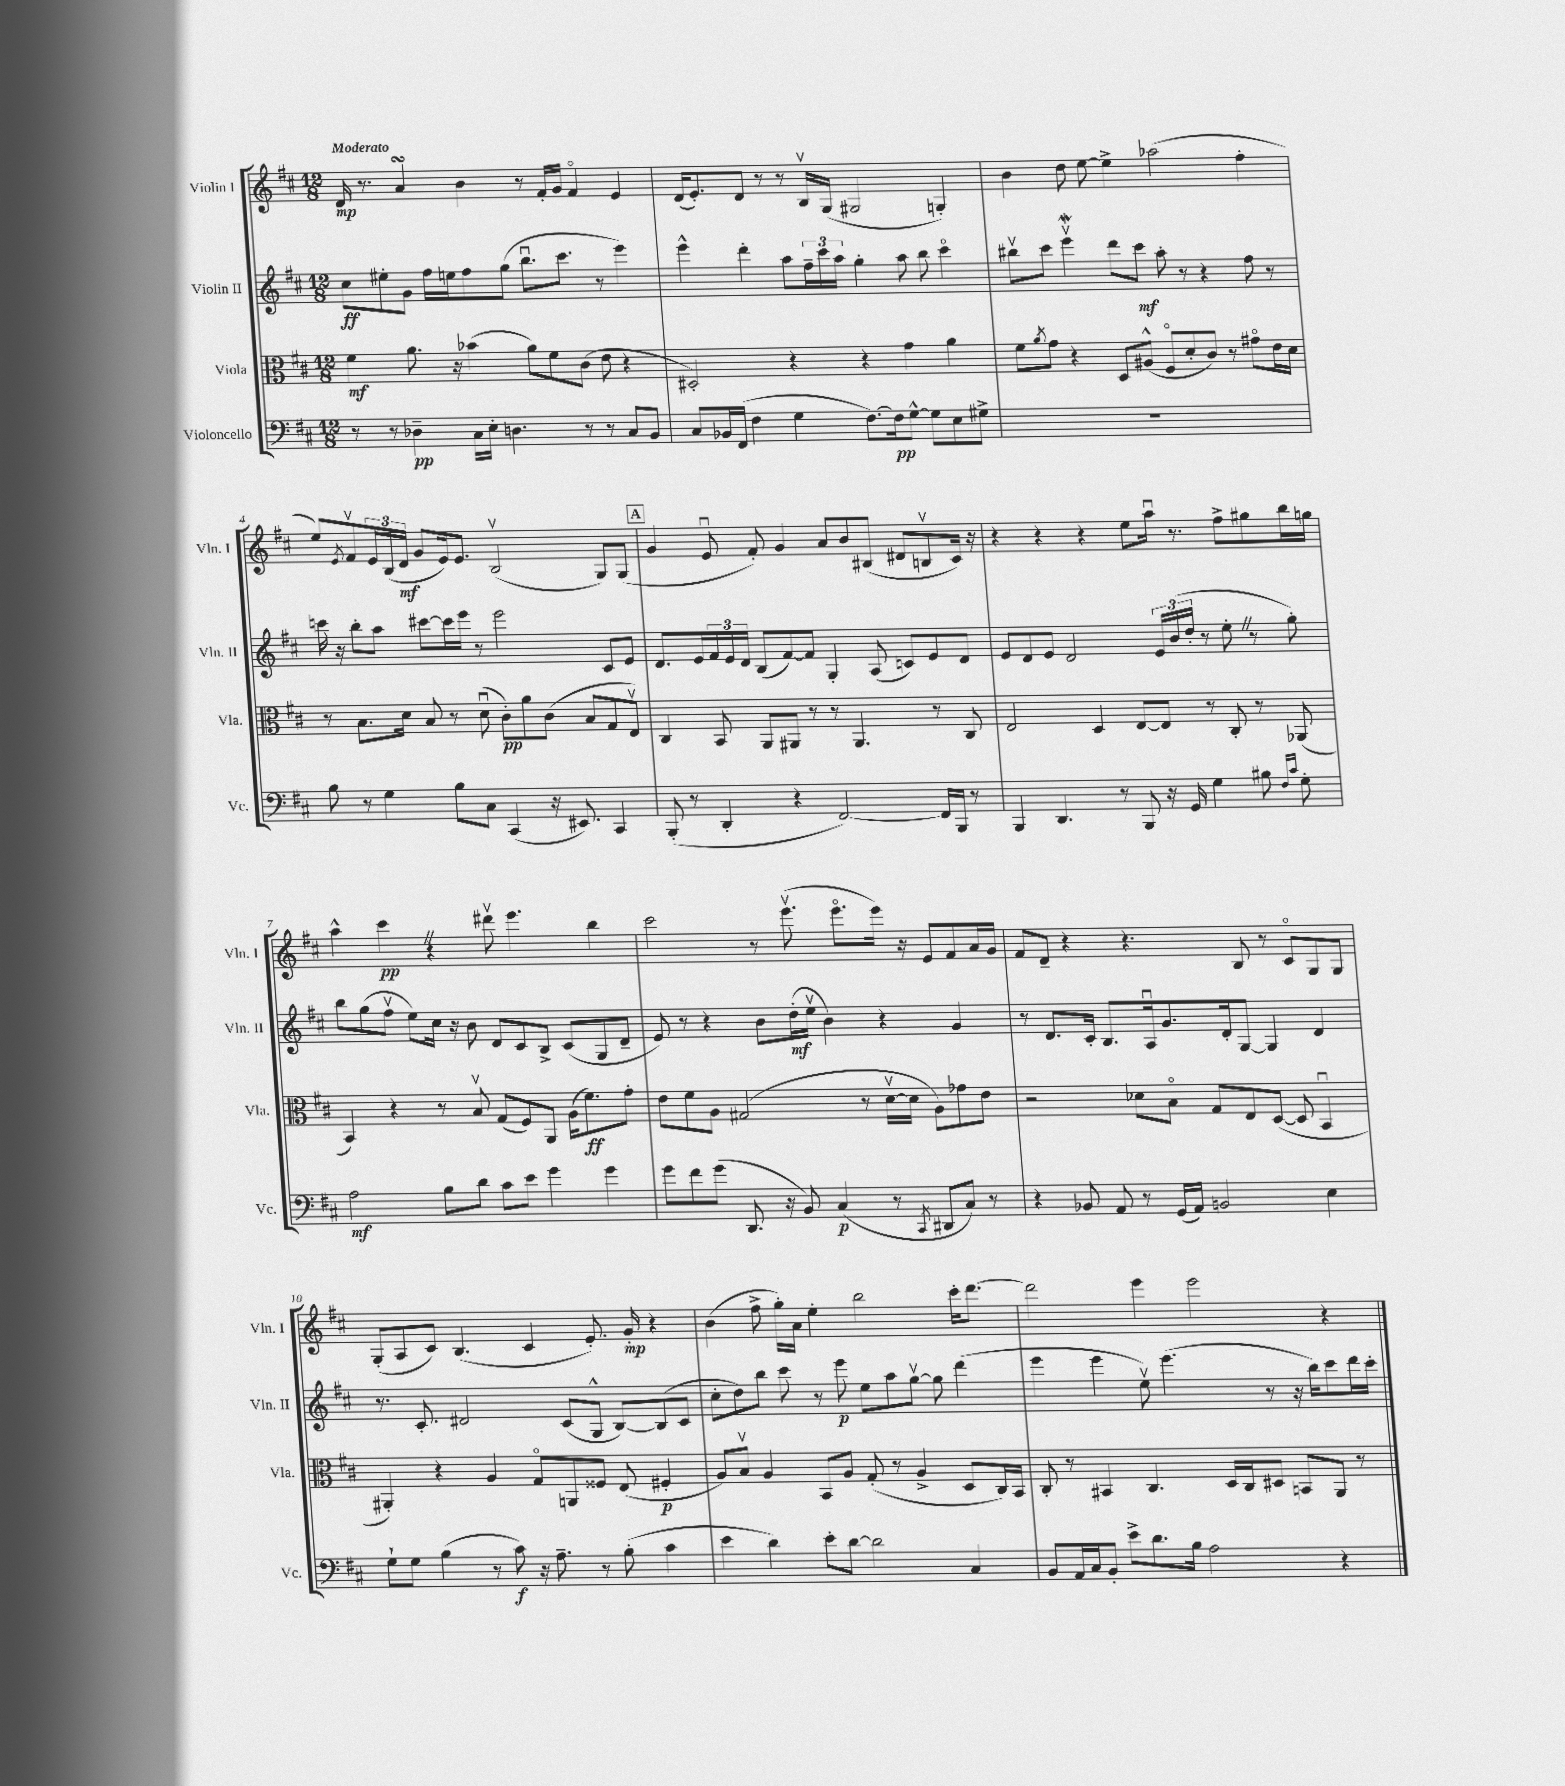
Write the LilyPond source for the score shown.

<<
\new StaffGroup <<
\new Staff = "s0" \with { instrumentName = "Violin I" shortInstrumentName = "Vln. I" } {
    \clef treble \key d \major \numericTimeSignature \time 12/8 \tempo "Moderato"
    d'16\mp r8. a'4\turn b'4 r8 fis'16-. g'16 fis'4\flageolet e'4 |
    d'16( e'8.-.) d'8 r8 r8 b16\upbow g16( gis2 g4-.) |
    b'4 d''8 e''8~ e''4-> aes''2( fis''4-. |
    e''8) \acciaccatura { e'8 } fis'8\upbow \tuplet 3/2 { e'16 b16( d'16\mf } g'8 e'16) e'8. b2\upbow( g8) g8( |
    \mark \markup { \box "A" } g'4 e'8\downbow fis'8-.) g'4 a'8 b'8 bis8( dis'8 b8\upbow cis'16) r16 |
    r4 r4 r4 e''8 a''16\downbow r8. fis''8-> gis''8 b''16 g''16 |
    a''4-^ cis'''4\pp \once \override BreathingSign.text = \markup { \musicglyph "scripts.caesura.straight" } \breathe r4 dis'''8\upbow e'''4. b''4 |
    cis'''2 r8 e'''8.\upbow( e'''8.\flageolet e'''16) r16 e'8 fis'8 a'16 g'16 |
    fis'8 d'8-- r4 r4. b8 r8 cis'8\flageolet g8 g8 |
    g8-.( a8 cis'8) b4.( cis'4 e'8.-.) g'16-.\mp r4 |
    b'4( fis''8-> g''16-.) a'16 e''4-. b''2 cis'''16-. d'''8.~ |
    d'''2 e'''4 e'''2 r4 \bar "|." |
}
\new Staff = "s1" \with { instrumentName = "Violin II" shortInstrumentName = "Vln. II" } {
    \clef treble \key d \major \numericTimeSignature \time 12/8
    cis''8\ff eis''8-. g'8 fis''16 e''16 fis''8 g''8( b''8.\downbow cis'''8. r8 e'''4) |
    e'''4-^ d'''4-. a''8 \tuplet 3/2 { fis''16-- cis'''16 a''16 } g''4-. a''8 b''8 cis'''4\flageolet |
    bis''8\upbow cis'''8 e'''4\upbow\mordent d'''8 cis'''8\mf a''8-. r8 r4 fis''8 r8 |
    c'''16 r16 b''8-. a''8 cis'''8~ cis'''16 e'''16 r8 e'''2 cis'8 e'8 |
    \mark \markup { \box "A" } d'8. e'16 \tuplet 3/2 { fis'16 e'16 d'16 } b8( fis'8~) fis'8 g4-. a8( c'8) e'8 d'8 |
    e'8 d'8 e'8 d'2 \tuplet 3/2 { e'16 b'16( d''16-. } r8 e''8-. \once \override BreathingSign.text = \markup { \musicglyph "scripts.caesura.straight" } \breathe r8 g''8-.) |
    b''8 g''8( fis''8\upbow e''8) cis''16 r16 b'8 d'8 cis'8 b8-> cis'8( g8 d'8-- |
    e'8) r8 r4 b'8 d''16-.\mf( e''16\upbow b'4) r4 g'4 |
    r8 d'8. cis'16-. b8. a16\downbow g'8. d'16-. g8~ g4 d'4 |
    r8. cis'8.-. dis'2 cis'8( g8-^ b8~) b8( cis'8 |
    cis''8-. d''8) b''8 cis'''8 r8 e'''8\p e''8 a''8 g''8~\upbow g''8 d'''4( |
    e'''4 e'''4 e''8\upbow) e'''4.( r8 r16 b''16) cis'''8 d'''16 cis'''16-. \bar "|." |
}
\new Staff = "s2" \with { instrumentName = "Viola" shortInstrumentName = "Vla." } {
    \clef alto \key d \major \numericTimeSignature \time 12/8
    fis'4\mf a'8. r16 bes'4( a'8) fis'8 cis'8( e'8 r4 |
    dis2-.) r4 r4 g'4 a'4 |
    fis'8 \acciaccatura { a'8 } g'8 r4 d8 ais8-^( fis8\flageolet d'8-. cis'8) r8 gis'8\flageolet e'16 d'16 |
    r8 b8. d'16 b8 r8 d'8\downbow( cis'8-.\pp) a'8 cis'8( b8 g8 e8\upbow) |
    \mark \markup { \box "A" } cis4 b,8 a,8 ais,8 r8 r8 ais,4. r8 cis8 |
    e2 d4 e8~ e8 r8 cis8-. r8 aes,8( |
    b,4) r4 r8 b8\upbow g8( fis8) a,8 a16( fis'8.\ff) g'8-. |
    e'8 fis'8 a8 gis2( r8 d'16~\upbow d'16 a8) ges'8 e'8 |
    r2 des'8 b8\flageolet g8 e8 d8~( d8 b,4\downbow |
    ais,4-.) r4 a4 g8\flageolet a,8 fisis8 e8( fis4-.\p |
    a8) b8\upbow a4 b,8 a8 g8-.( r8 a4-> d8 cis16) b,16 |
    cis8-. r8 bis,4 cis4. d16 cis16 dis8 b,8 a,8 r8 \bar "|." |
}
\new Staff = "s3" \with { instrumentName = "Violoncello" shortInstrumentName = "Vc." } {
    \clef bass \key d \major \numericTimeSignature \time 12/8
    r8 r8 des4--\pp cis16 e16-. d4. r8 r8 cis8 b,8 |
    cis8 bes,16 fis,16( fis4 g4 fis8.~) fis16\pp g8~-^ g8 e8 gis8-> |
    R1. |
    b8 r8 g4 b8 cis8 cis,4( r16 eis,8.) cis,4 |
    \mark \markup { \box "A" } b,,8-.( r8 d,4-. r4 fis,2~) fis,16 b,,16 r8 |
    b,,4 d,4. r8 b,,8 r16 g,16 g4 bis8 \grace { fis16 cis'16 } g8-. |
    a2\mf b8 d'8 cis'8 e'8 g'4 g'4 |
    g'8 fis'8 g'8( d,8. r16 b,8) cis4\p( r8 \acciaccatura { cis,8 } dis,8 cis8) r8 |
    r4 bes,8 a,8 r8 g,16( a,16) b,2 e4 |
    g8-! g8 b4( r8 cis'8\f) r16 a8.-- r8 b8-.( cis'4 |
    e'4 d'4) e'8-. d'8~ d'2 cis4 |
    b,8 a,16 cis16 b,8-. e'8-> d'8. b16 a2 r4 \bar "|." |
}
>>
>>
